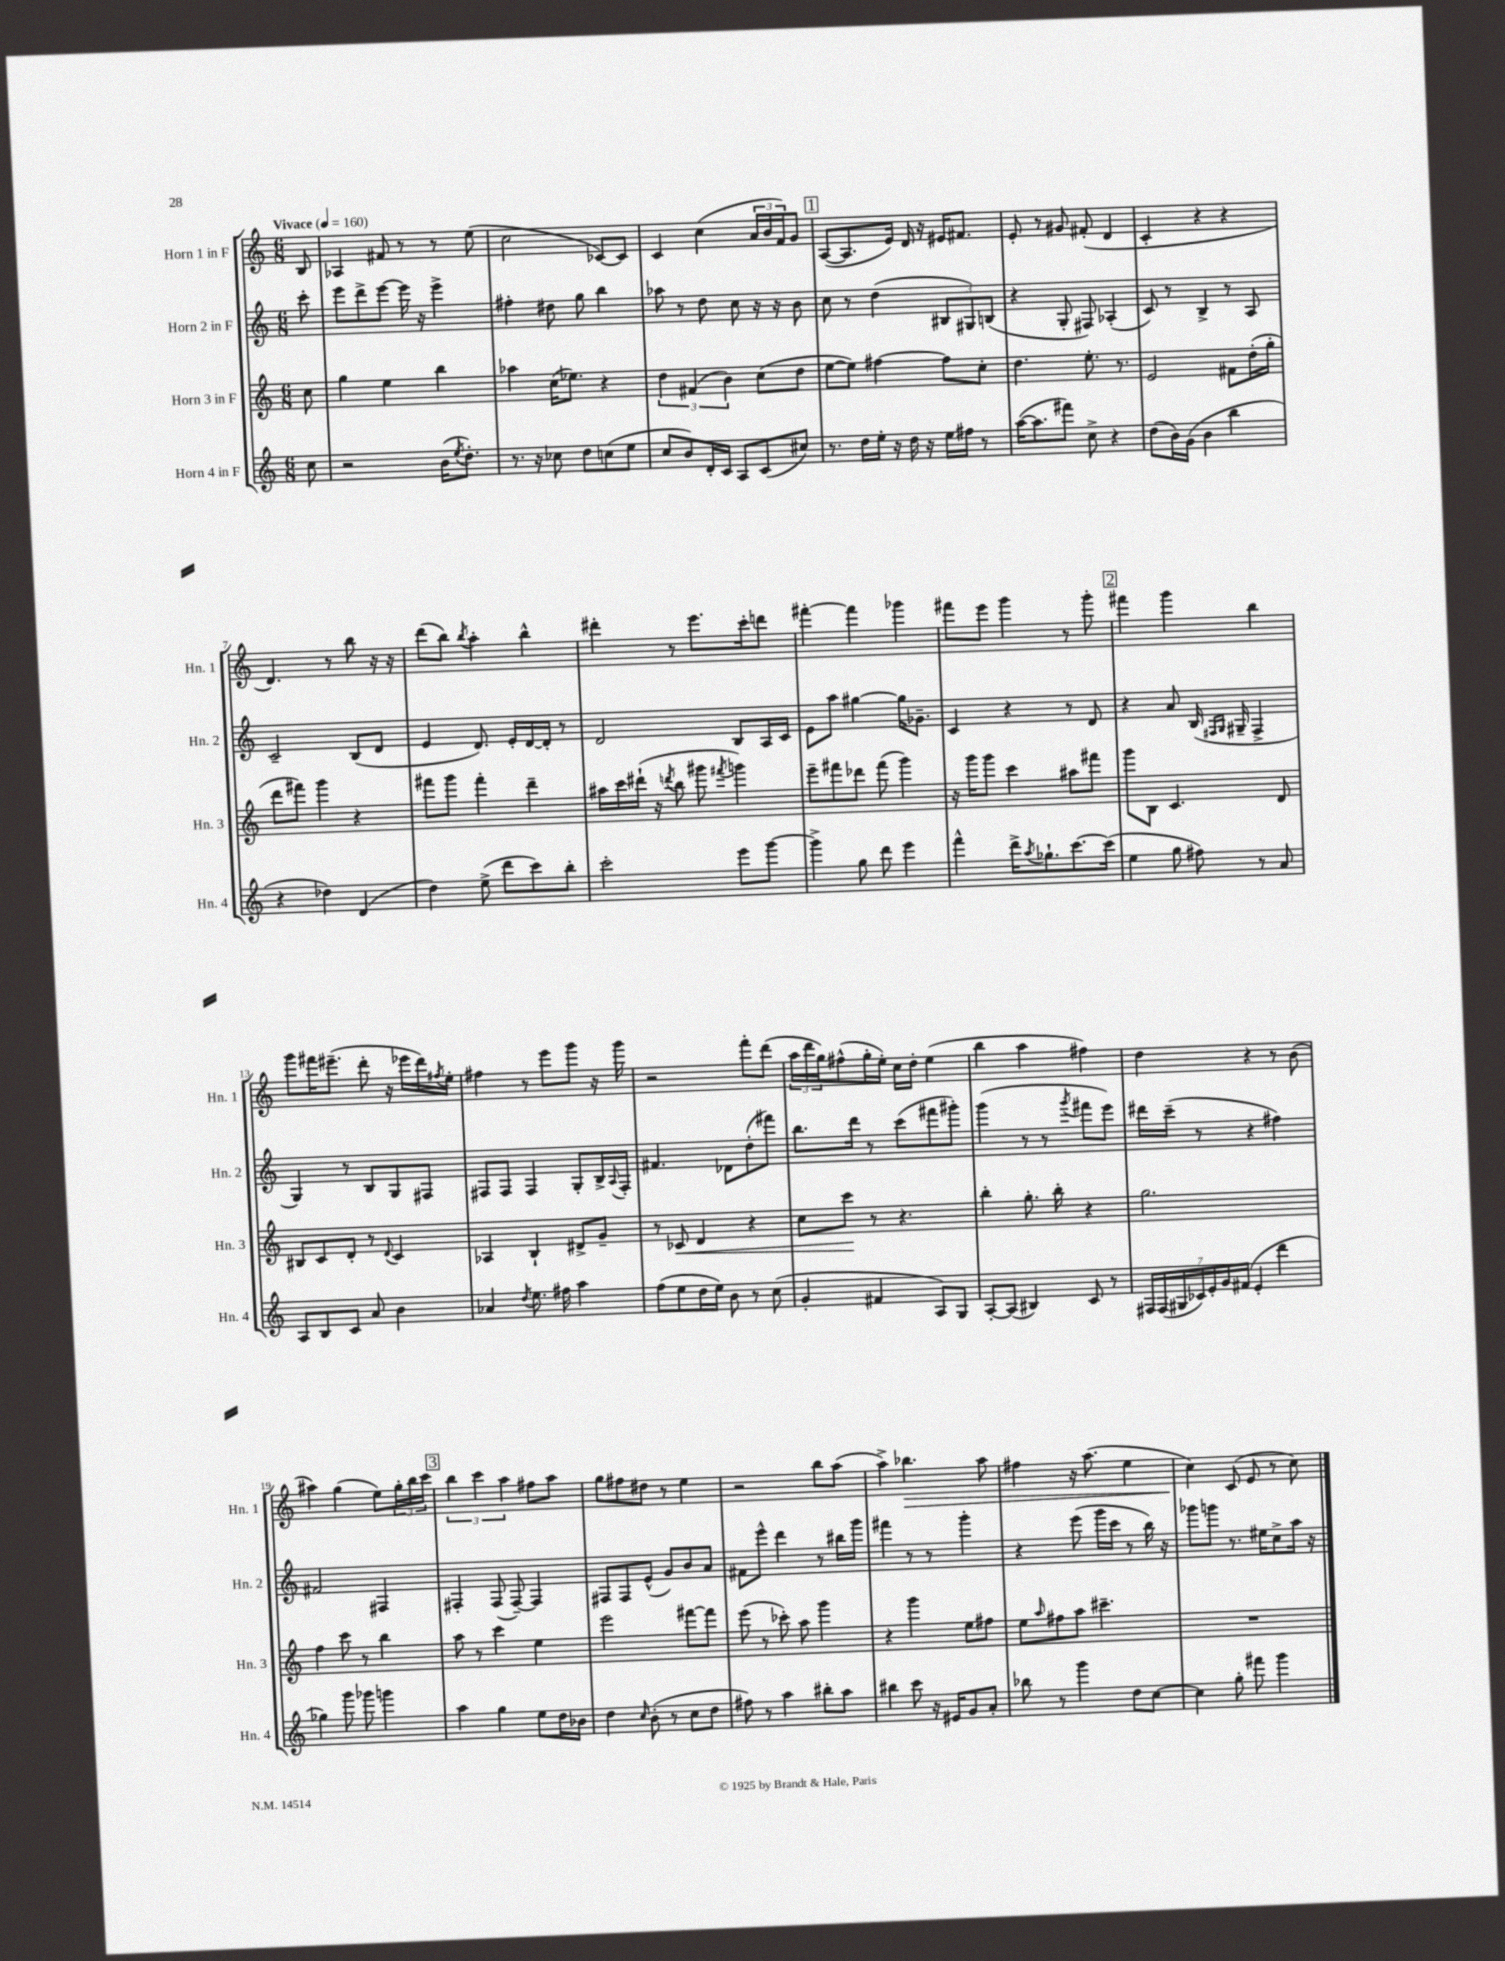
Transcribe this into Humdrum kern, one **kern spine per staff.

**kern	**kern	**dynam	**kern	**kern	**dynam
*part4	*part3	*part3	*part2	*part1	*part1
*staff4	*staff3	*staff3	*staff2	*staff1	*staff1
*I"Horn 4 in F	*I"Horn 3 in F	*	*I"Horn 2 in F	*I"Horn 1 in F	*
*I'Hn. 4	*I'Hn. 3	*	*I'Hn. 2	*I'Hn. 1	*
*clefG2	*clefG2	*	*clefG2	*clefG2	*
*k[]	*k[]	*	*k[]	*k[]	*
*M6/8	*M6/8	*	*M6/8	*M6/8	*
*MM160	*MM160	*	*MM160	*MM160	*
=	=	=	=	=	=
!	!	!	!	!LO:TX:a:B:t=Vivace	!
8cc\	8cc\	.	8ccc'\	8B/	.
=1	=1	=1	=1	=1	=1
2r	4gg\	.	8eee\L	4A-X/	.
.	.	.	8ddd^\	.	.
.	4ee\	.	[8eee\J	8f#X/	.
.	.	.	16eee\]	8r	.
.	.	.	16r	.	.
(16b\KL	4bb\	.	4eee^\	8r	.
8qee/	.	.	.	.	.
8.dd'\J)	.	.	.	.	.
.	.	.	.	(8ee\	.
=2	=2	=2	=2	=2	=2
8.r	4aa-X\	.	4ff#X'\	2cc\	.
16r	.	.	.	.	.
8cc-X\	(16cc\KL	.	8dd#X\	.	.
.	8.ee-X\J)	.	.	.	.
8dd\L	.	.	8gg\	.	.
(8ccn\	4r	.	4bb\	[8c-X/L)	.
8ee\J	.	.	.	8c-/J]	.
=3	=3	=3	=3	=3	=3
8cc/L	6dd\	.	8aa-X\	4c/	.
8b/)	.	.	8r	.	.
.	(6f#X/	.	.	.	.
16d'/L	.	.	8dd\	(4cc\	.
16c/JJ	.	.	.	.	.
.	6b\)	.	.	.	.
8A/L	.	.	8cc\	.	.
(8c/	(8cc\L	.	16r	24a/LL	.
.	.	.	.	24b/	.
.	.	.	16r	.	.
.	.	.	.	24f/J)	.
8cc#X/J)	8dd\J	.	8b\	8g/J	.
!!LO:REH:place=s1:t=1
=4	=4	=4	=4	=4	=4
8.r	[8ee\L	.	8cc\	([8A/L	.
.	8ee\J])	.	8r	8.A/]	.
16dd\LL	.	.	.	.	.
16ee'\JJ	[4ff#X\	.	(4dd\	.	.
16r	.	.	.	16e/Jk)	.
16dd\	.	.	.	16d/	.
16r	.	.	.	16r	.
16ee\LL	8ff#\L]	.	12B#X/L	16e#X/KL	.
16ff#X\JJ	.	.	.	8.f#X/J	.
.	.	.	12G#X/)	.	.
8r	8cc'\J	.	.	.	.
.	.	.	(12Bn/J	.	.
=5	=5	=5	=5	=5	=5
([16aa\KL	4.dd\	.	4r	8e'/	.
8.aa\]	.	.	.	.	.
.	.	.	.	8r	.
8fff#X\J)	.	.	8G'/	8g#X/	.
8cc^\	8.ee'\	.	8F#X/)	(8f#X'/	.
4r	.	.	(4A-X'/	4d/	.
.	8.r	.	.	.	.
=6	=6	=6	=6	=6	=6
(8dd\L	2e/	.	8c/)	4c'/	.
16b\L)	.	.	8r	.	.
(16g\JJ	.	.	.	.	.
4b\	.	.	4B^/	4r	.
4bb\	8f#X\L	.	8r	4r	.
.	(16dd'\L	.	8A/	.	.
.	16gg'\JJ	.	.	.	.
!!LO:LB:g=z
=7	=7	=7	=7	=7	=7
4r	8ddd\L	.	2c~/	4.d/)	.
.	8fff#X\J)	.	.	.	.
4dd-X\)	4ggg\	.	.	.	.
.	.	.	.	8r	.
(4d/	4r	.	(8B/L	8bb\	.
.	.	.	8d/J	16r	.
.	.	.	.	16r	.
=8	=8	=8	=8	=8	=8
4dd\)	8fff#X\L	.	4e/	(8ddd\L	.
.	8ggg\J	.	.	8bb\J)	.
.	.	.	.	8qbb/	.
(8ee^\	4fff#'\	.	8.d/)	4aa'\	.
8ddd\L	.	.	.	.	.
.	.	.	16e'/LL	.	.
8ccc\)	4ddd~\	.	[16d/	4bb^^\	.
.	.	.	16d'/JJ]	.	.
8bb'\J	.	.	8r	.	.
=9	=9	=9	=9	=9	=9
2ccc'\	16aa#X\LL	.	2d/	4ddd#X'\	.
.	16ccc\	.	.	.	.
.	(16ddd#X`\JJ	.	.	.	.
.	16r	.	.	.	.
.	8qdddn/	.	.	.	.
.	8bb\	.	.	8r	.
.	8ggg#X\	.	.	8.eee\L	.
.	8qfff#X/	.	.	.	.
8eee\L	4gggn\)	.	8B/L	.	.
.	.	.	.	16ccc'\k	.
[8ggg\J	.	.	16A/L	8dddn\J	.
.	.	.	16c/JJ	.	.
=10	=10	=10	=10	=10	=10
4ggg^\]	8eee~\L	.	8e\L	[4fff#X'\	.
.	8fff#X\	.	8aa\J	.	.
8gg\	8ddd-X\J	.	[4gg#X\	4fff#\]	.
8ddd\	(8fff#\	.	.	.	.
4eee\	4ggg\)	.	16gg#\KL]	4ggg-X\	.
.	.	.	8.g-X~\J	.	.
=11	=11	=11	=11	=11	=11
4fff^^\	16r	.	4c/	8fff#X\L	.
.	16ggg\KL	.	.	.	.
.	8ggg\J	.	.	8eee\J	.
16ddd^\KL	4ccc\	.	4r	4ggg\	.
8qaa/	.	.	.	.	.
8.gg-X`\	.	.	.	.	.
[8.ccc\	8aa#X\L	.	8r	8r	.
.	8fff#X\J	.	8d/	8ggg'\	.
(16ccc\Jk]	.	.	.	.	.
!!LO:REH:place=s1:t=2
=12	=12	=12	=12	=12	=12
4ee\	8ggg\L	.	4r	4fff#X\	.
.	8B\J	.	.	.	.
8gg\	4.c/	.	8a/	4ggg\	.
8ff#X\)	.	.	(16B/	.	.
.	.	.	16qqF#X/LL	.	.
.	.	.	16qqG/JJ	.	.
.	.	.	16G#X~/	.	.
8r	.	.	4F#^/	4bb\	.
8a/	8d/	.	.	.	.
!!LO:LB:g=z
=13	=13	=13	=13	=13	=13
8A/L	8B#X/L	.	4G/)	8ggg\L	.
8B/	8c/	.	.	16fff#X\K	.
.	.	.	.	(8.eee#X~\J	.
8c/J	8d'/J	.	8r	.	.
8a/	8r	.	8B/L	8ddd'\	.
.	8qqd/	.	.	.	.
4b\	4c/	.	8G/	16r	.
.	.	.	.	16eee-X\LL	.
.	.	.	8F#X/J	16ddd\)	.
.	.	.	.	8qff#X/	.
.	.	.	.	16ee'\JJ	.
=14	=14	=14	=14	=14	=14
4a-X/	4A-X/	.	8F#X/L	4ff#X\	.
.	.	.	8F#/J	.	.
8qdd/	.	.	.	.	.
8.ee\	4B`/	.	4F#/	8r	.
.	.	.	.	8eee\L	.
16ff#X\	.	.	.	.	.
4aa\	8d#X^/L	.	8G'/L	8ggg\J	.
.	8g~/J	.	16B^/L	16r	.
.	.	.	8qqA/	.	.
.	.	.	16F#'/JJ	16ggg\	.
=15	=15	=15	=15	=15	=15
(8ff\L	8r	.	4.f#X/	2r	.
!	!	!LO:HP:b	!	!	!
8ee\	8c-X/	<	.	.	.
16dd\L	4d/	.	.	.	.
16ee\JJ)	.	.	.	.	.
8b\	.	.	8d-X\L	.	.
8r	4r	.	(8dd'\	8fff'\L	.
(8cc\	.	.	8fff#X\J)	(8ddd\J	.
=16	=16	=16	=16	=16	=16
4g'/	8cc\L	.	8.bb\L	24aa\LL	.
.	.	.	.	24ddd\	.
.	.	.	.	24gg\J)	.
.	8ccc\J	.	.	(8ff#X^^\	.
.	.	.	16ddd\Jk	.	.
4f#X/	8r	[	8r	16gg'\L	.
.	.	.	.	16ee'\JJ)	.
.	4.r	.	(8ccc\L	16cc\LL	.
.	.	.	.	16dd'\JJ	.
8A/L)	.	.	8fff#X\	(4ee\	.
8G/J	.	.	8ggg#X'\J)	.	.
=17	=17	=17	=17	=17	=17
[8A'/L	4bb'\	.	(4ggg\	4bb\	.
(8A/J]	.	.	.	.	.
4B#X/)	8.gg'\	.	8r	4aa\	.
.	.	.	8r	.	.
.	16bb'\	.	.	.	.
.	.	.	8qggg/	.	.
8c/	4r	.	8fff#X\L	4ff#X\)	.
8r	.	.	8eee\J)	.	.
=18	=18	=18	=18	=18	=18
28F#X/LL	2.gg\	.	16ddd#X\LL	4dd\	.
(28F#/	.	.	.	.	.
.	.	.	(16ccc~\JJ	.	.
28G#X/	.	.	.	.	.
28c-X/)	.	.	.	.	.
.	.	.	8r	.	.
28e'/	.	.	.	.	.
28g/	.	.	.	.	.
(28f#X/JJ	.	.	.	.	.
4e'/	.	.	4r	4r	.
4ddd\	.	.	4ff#X\)	8r	.
.	.	.	.	(8b\	.
!!LO:LB:g=z
=19	=19	=19	=19	=19	=19
4gg-X\)	4ff\	.	2f#X/	4aa#X\)	.
8ggg\	8ccc\	.	.	(4gg\	.
8ggg-X\	8r	.	.	.	.
4gggn\	4bb\	.	4F#X/	8ee\L)	.
.	.	.	.	24gg'\L	.
.	.	.	.	24bb\	.
.	.	.	.	24ccc\JJ	.
!!LO:REH:place=s1:t=3
=20	=20	=20	=20	=20	=20
4aa\	8aa\	.	4F#X'/	6bb\	.
.	8r	.	.	.	.
.	.	.	.	6ccc\	.
4gg\	4ccc\	.	(8F#/	.	.
.	.	.	.	6aa\	.
.	.	.	[8F#~/)	.	.
8ee\L	4ee\	.	4F#/]	8ff#X\L	.
16dd\L	.	.	.	8aa\J	.
16b-X\JJ	.	.	.	.	.
=21	=21	=21	=21	=21	=21
4dd\	2eee\	.	8F#X/L	8gg\L	.
.	.	.	8F#/	8ff#X\	.
16qqcc/	.	.	.	.	.
(8b'\	.	.	(8e^^/J	8dd#X\J	.
8r	.	.	8g/L)	8r	.
8cc\L	[8fff#X\L	.	8b/	4ee\	.
8dd\J	8fff#\J]	.	8a/J	.	.
=22	=22	=22	=22	=22	=22
8ff#X\)	(8eee\	.	8f#X\L	2r	.
8r	8r	.	8eee^^\J	.	.
4aa\	8ccc-X'\)	.	4ddd\	.	.
.	8aa\	.	.	.	.
8bb#X'\L	4ggg\	.	8r	8bb\L	.
8aa\J	.	.	16bb#X\LL	(8aa\J	.
.	.	.	16ggg\JJ	.	.
=23	=23	=23	=23	=23	=23
4bb#X\	4r	.	4fff#X\	4aa^\)	.
!	!	!	!	!	!LO:HP:b
8ccc\	4ggg\	.	8r	4.bb-X\	>
16r	.	.	8r	.	.
16e#X/KL	.	.	.	.	.
8g/	8ee\L	.	4ggg'\	.	.
8a'/J	8ff#X\J	.	.	8aa\	.
=24	=24	=24	=24	=24	=24
8bb-X\	8ee\L	.	4r	4ff#X\	.
.	16qqaa/	.	.	.	.
8r	8ff#X\	.	.	.	.
4ggg\	8aa\J	.	(8eee\	16r	.
.	.	.	.	(8.aa\	.
.	4.ccc#X~\	.	16ggg\LL	.	.
.	.	.	16ccc\JJ	.	.
8dd\L	.	.	8r	4ee\	.
[8cc\J	.	.	16bb\)	.	.
.	.	.	16r	.	.
=25	=25	=25	=25	=25	=25
4cc\]	2.r	.	8ggg-X\L	4cc\)	.
.	.	.	8gggn\J	.	.
8gg'\	.	.	8.r	(8c/	]
8fff#X\	.	.	.	8e/	.
.	.	.	16ee#X\KL	.	.
4ggg\	.	.	8cc^\	8r	.
.	.	.	16aa\Jk	8cc\)	.
.	.	.	16r	.	.
==	==	==	==	==	==
*-	*-	*-	*-	*-	*-
